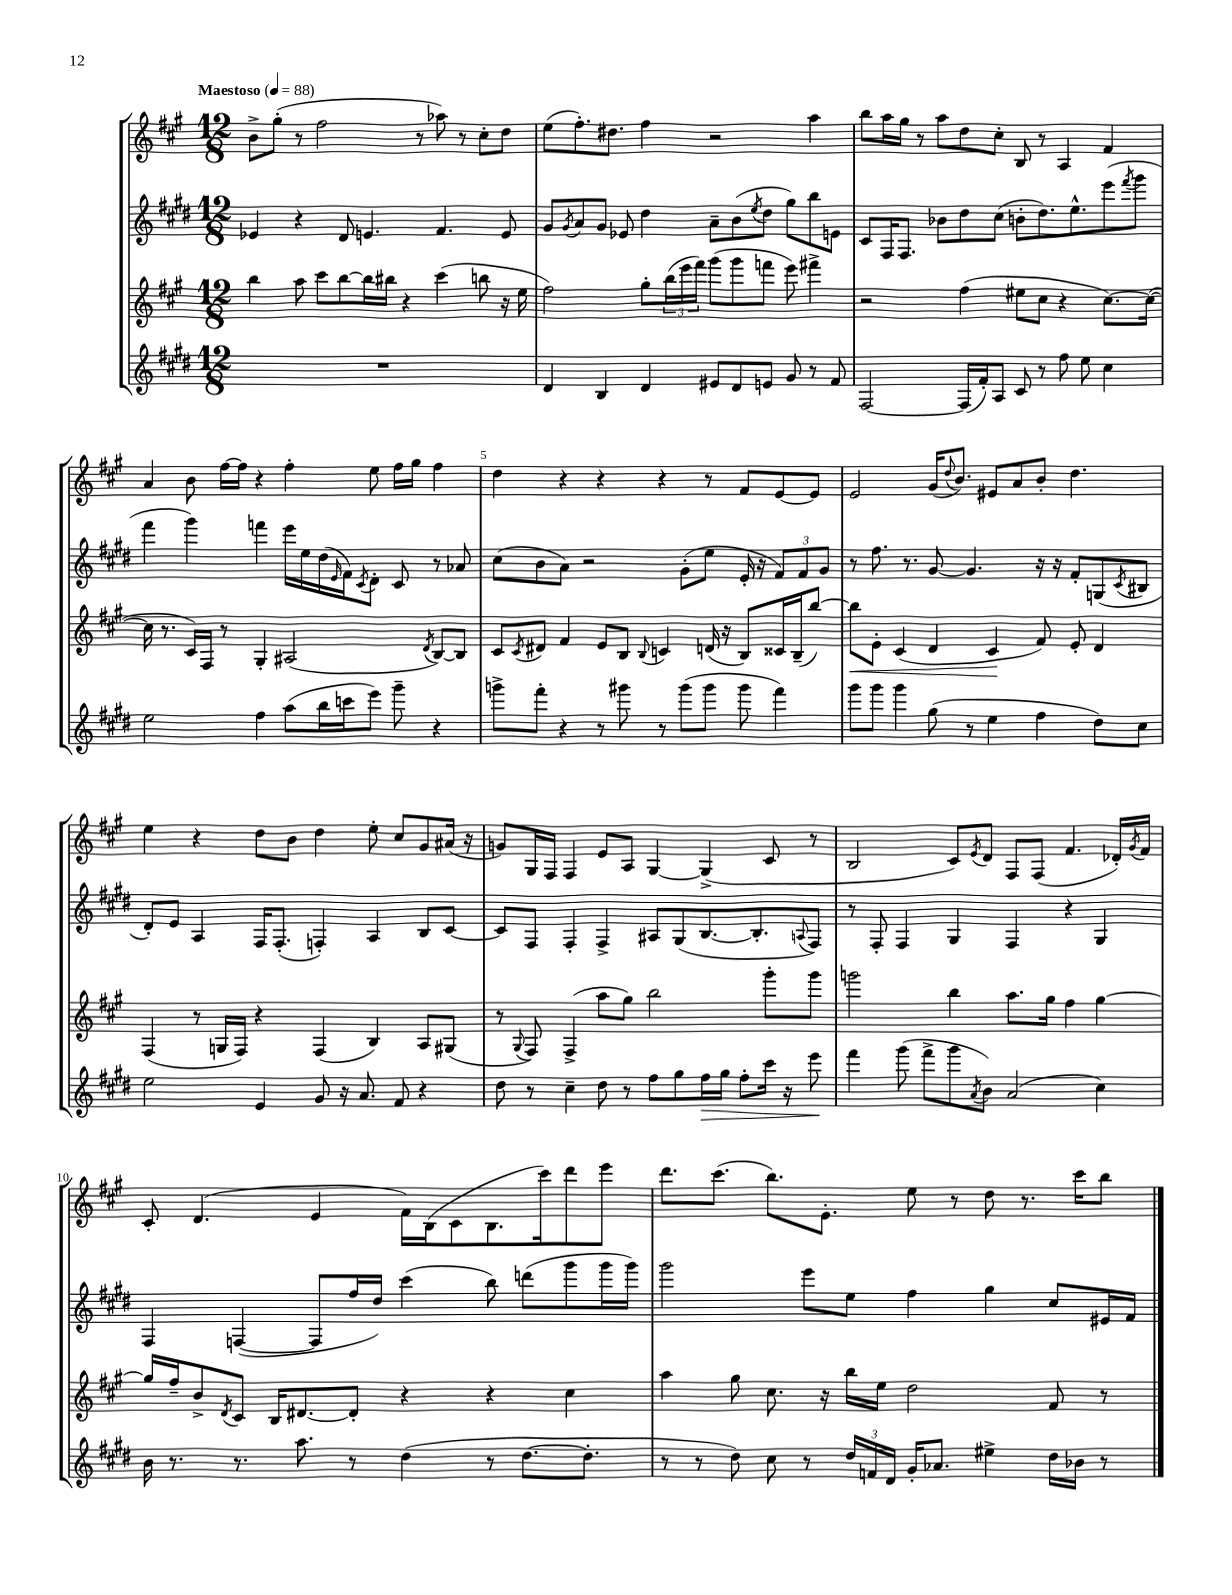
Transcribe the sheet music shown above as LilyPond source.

<<
\new StaffGroup <<
\new Staff = "s0" {
    \clef treble \key a \major \numericTimeSignature \time 12/8 \tempo "Maestoso" 4 = 88
    b'8-> gis''8-.( r8 fis''2 r8 aes''8) r8 cis''8-. d''8 |
    e''8( fis''8.-.) dis''8. fis''4 r2 a''4 |
    b''8 a''16 gis''16 r8 a''8 d''8 cis''8-. b8 r8 a4 fis'4 |
    a'4 b'8 fis''16~ fis''16 r4 fis''4-. e''8 fis''16 gis''16 fis''4 |
    d''4 r4 r4 r4 r8 fis'8 e'8~ e'8 |
    e'2 gis'16( \appoggiatura { d''8 } b'8.) eis'8 a'8 b'8-. d''4. |
    e''4 r4 d''8 b'8 d''4 e''8-. cis''8 gis'8 ais'16( r16 |
    g'8) gis16 fis16 fis4 e'8 a8 gis4~ gis4->( cis'8 r8 |
    b2 cis'8) \acciaccatura { e'8 } d'8 fis8 fis8( fis'4. des'16-.) \acciaccatura { gis'8 } fis'16 |
    cis'8-. d'4.( e'4 fis'16) b16( cis'8 b8. cis'''16) d'''8 e'''8 |
    d'''8. cis'''8.( b''8.) e'8.-. e''8 r8 d''8 r8. cis'''16 b''8 \bar "|." |
}
\new Staff = "s1" {
    \clef treble \key e \major \numericTimeSignature \time 12/8
    ees'4 r4 dis'8 e'4. fis'4. e'8 |
    gis'8 \acciaccatura { gis'8 } a'8 gis'8 ees'8 dis''4 a'8-- b'8( \acciaccatura { e''8 } dis''8 gis''8) b''8 e'8 |
    cis'8 fis16 fis8. bes'8 dis''8 cis''8( b'8-. dis''8.) e''8.-^ e'''8( \acciaccatura { fis'''8 } gis'''8 |
    fis'''4 gis'''4) f'''4 e'''16 e''16 dis''16( \grace { e'16 } fis'16) \acciaccatura { cis'8 } dis'8-. cis'8 r8 aes'8 |
    cis''8( b'8 a'8) r2 gis'8-.( e''8 e'16-. r16 \tuplet 3/2 { fis'8) fis'8 gis'8 } |
    r8 fis''8. r8. gis'8~ gis'4. r16 r16 fis'8-. g8( \acciaccatura { cis'8 } bis8 |
    dis'8-.) e'8 a4 fis16 fis8.-.( f4-.) a4 b8 cis'8~ |
    cis'8 fis8 fis4-. fis4-> ais8 gis8( b8.~ b8.-. \appoggiatura { a8 } fis8) |
    r8 fis8-. fis4 gis4 fis4 r4 gis4 |
    fis4 f4~( f8 fis''16 dis''16) cis'''4( b''8) d'''8( gis'''8 gis'''16 gis'''16) |
    gis'''2 e'''8 e''8 fis''4 gis''4 cis''8 eis'16 fis'16 \bar "|." |
}
\new Staff = "s2" {
    \clef treble \key a \major \numericTimeSignature \time 12/8
    b''4 a''8 cis'''8 b''8~ b''16 bis''16 r4 cis'''4( b''8 r16 e''16 |
    fis''2) gis''8-. \tuplet 3/2 { b''16( e'''16 fis'''16) } gis'''8( gis'''8 f'''8 e'''8) fis'''4-> |
    r2 fis''4( eis''8 cis''8 r4 cis''8.~) cis''16~( |
    cis''16 r8. cis'16) fis16 r8 gis4-. ais2( \acciaccatura { d'8 } b8~) b8 |
    cis'8 \acciaccatura { cis'8 } dis'8 fis'4 e'8 b8 \appoggiatura { b8 } c'4 d'16( r16 b8) cisis'16 b16--( b''8~) |
    b''8\< e'8-. cis'4( d'4 cis'4\! fis'8) e'8-. d'4 |
    fis4( r8 g16 fis16) r4 fis4( b4) a8 gis8( |
    r8 \appoggiatura { gis8 } fis8) fis4->( a''8 gis''8) b''2 gis'''8-. gis'''8 |
    g'''2 b''4 a''8. gis''16 fis''4 gis''4~ |
    gis''16 fis''16-- b'8-> \acciaccatura { d'8 } cis'8 b16 dis'8.~ dis'8-. r4 r4 cis''4 |
    a''4 gis''8 cis''8. r16 b''16 e''16 d''2 fis'8 r8 \bar "|." |
}
\new Staff = "s3" {
    \clef treble \key e \major \numericTimeSignature \time 12/8
    R1. |
    dis'4 b4 dis'4 eis'8 dis'8 e'8 gis'8 r8 fis'8 |
    fis2~ fis16( fis'16-.) a8 cis'8 r8 fis''8 e''8 cis''4 |
    e''2 fis''4 a''8( b''16 c'''16 e'''8) gis'''8-- r4 |
    g'''8-> fis'''8-. r4 r8 gis'''8 r8 gis'''8( gis'''8 gis'''8 fis'''4) |
    gis'''8 gis'''8 gis'''4 gis''8( r8 e''4 fis''4 dis''8) cis''8 |
    e''2 e'4 gis'8 r16 a'8. fis'8 r4 |
    dis''8 r8 cis''4-- dis''8 r8 fis''8 gis''8 fis''16\> gis''16 fis''8-. cis'''16 r16 e'''8\! |
    fis'''4 gis'''8( fis'''8-> gis'''8 \acciaccatura { a'8 } b'8) a'2( cis''4) |
    b'16 r8. r8. a''8. r8 dis''4( r8 dis''8.~ dis''8.-. |
    r8 r8 dis''8) cis''8 r8 \tuplet 3/2 { dis''16 f'16 dis'16 } gis'16-. aes'8. eis''4-> dis''16 bes'16 r8 \bar "|." |
}
>>
>>
\layout { \context { \Score \override BarNumber.break-visibility = ##(#f #t #t) barNumberVisibility = #(every-nth-bar-number-visible 5) } }
